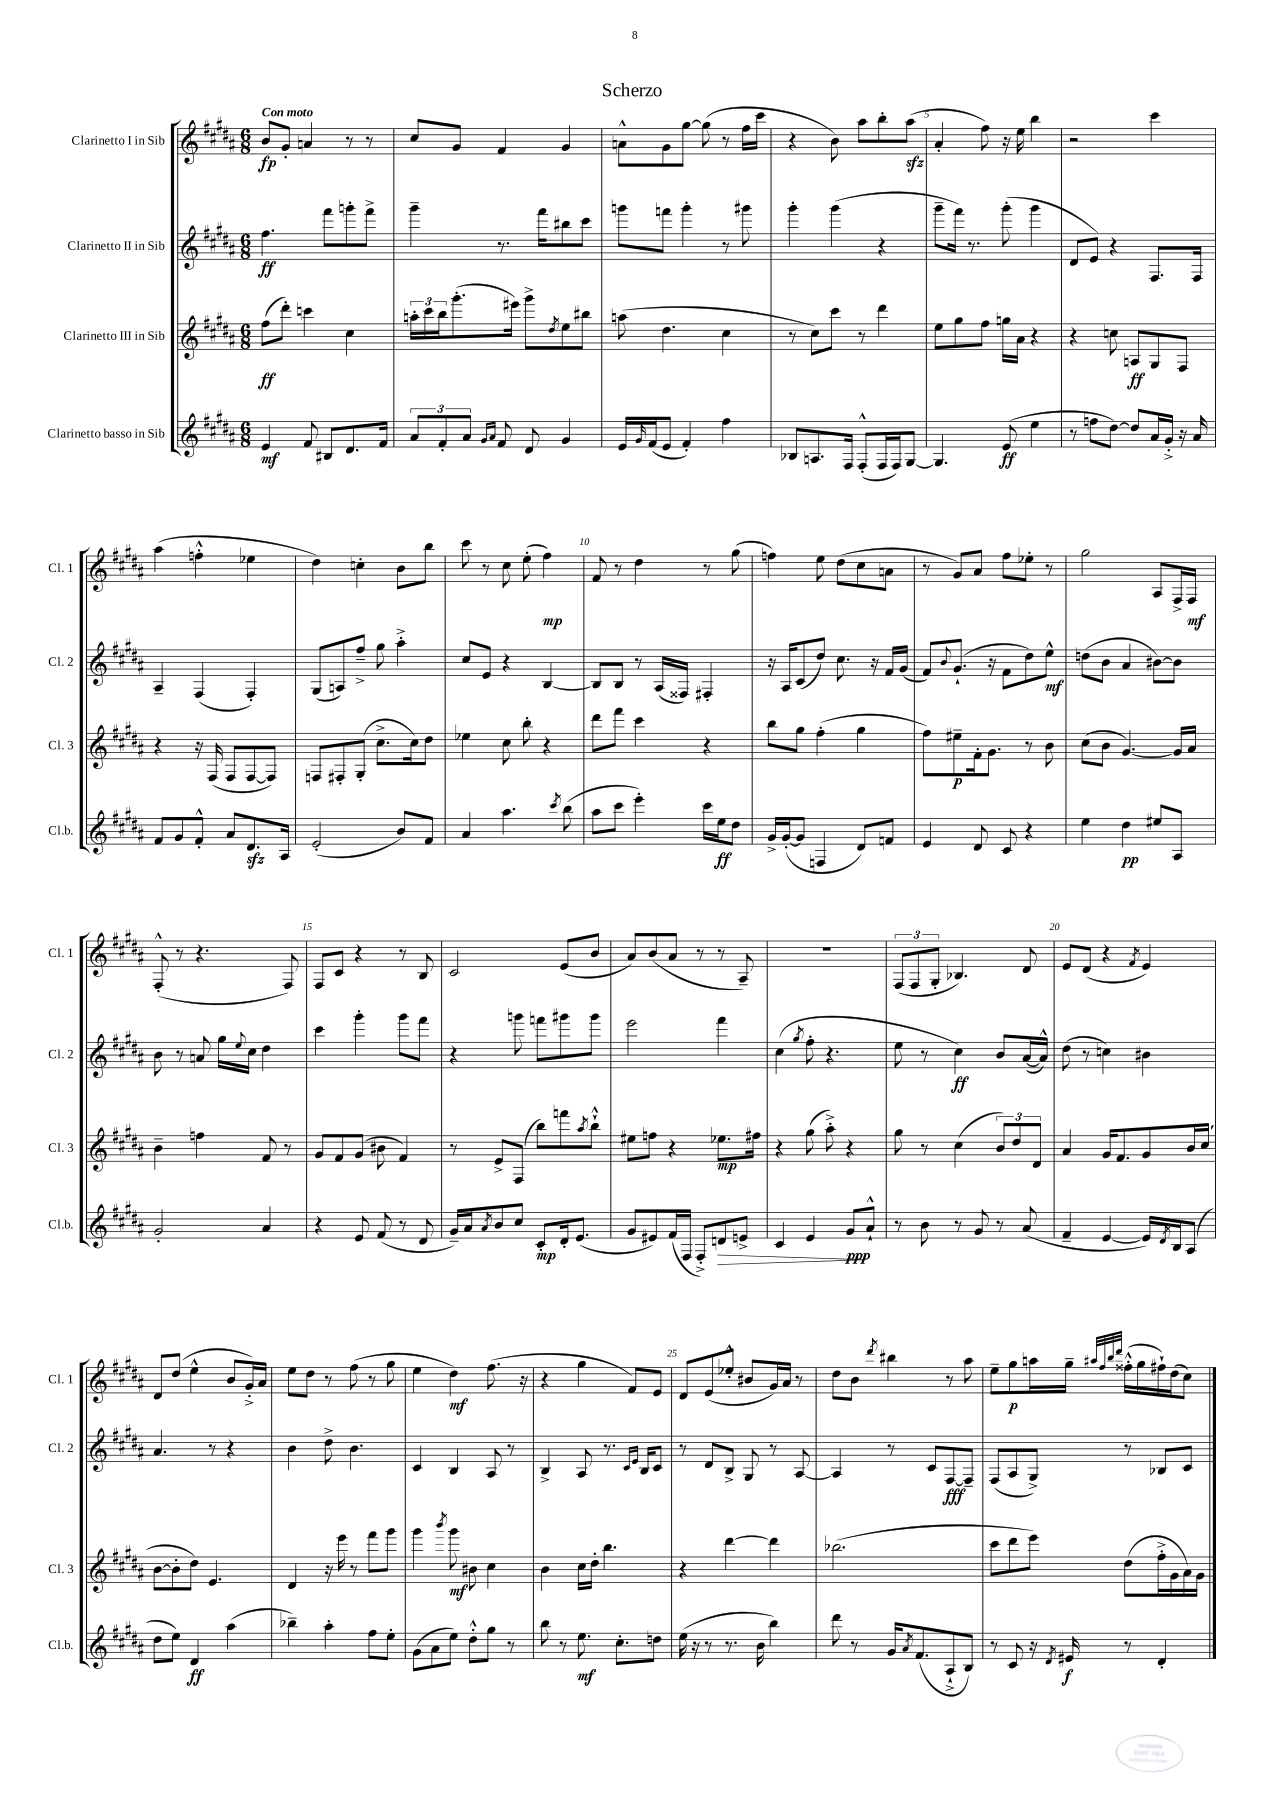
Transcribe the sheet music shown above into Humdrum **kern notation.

**kern	**dynam	**kern	**dynam	**kern	**dynam	**kern	**dynam
*part4	*part4	*part3	*part3	*part2	*part2	*part1	*part1
*staff4	*staff4	*staff3	*staff3	*staff2	*staff2	*staff1	*staff1
*I"Clarinetto basso in Sib	*	*I"Clarinetto III in Sib	*	*I"Clarinetto II in Sib	*	*I"Clarinetto I in Sib	*
*I'Cl.b.	*	*I'Cl. 3	*	*I'Cl. 2	*	*I'Cl. 1	*
*clefG2	*	*clefG2	*	*clefG2	*	*clefG2	*
*k[f#c#g#d#a#]	*	*k[f#c#g#d#a#]	*	*k[f#c#g#d#a#]	*	*k[f#c#g#d#a#]	*
*M6/8	*	*M6/8	*	*M6/8	*	*M6/8	*
=1	=1	=1	=1	=1	=1	=1	=1
!	!	!	!	!	!	!LO:TX:a:B:t=Con moto	!
4e/	mf	(8ff#\L	ff	4.ff#\	ff	8b/L	fp
.	.	8ddd#'\J)	.	.	.	8g#'/J	.
8f#/	.	4cccn\	.	.	.	4an/	.
8B#X/L	.	.	.	8fff#\L	.	.	.
8.d#/	.	4cc#\	.	8gggn'\	.	8r	.
.	.	.	.	8fff#^\J	.	8r	.
16f#/Jk	.	.	.	.	.	.	.
=2	=2	=2	=2	=2	=2	=2	=2
12a#/L	.	24aan'\LL	.	4ggg#~\	.	8cc#/L	.
.	.	24ccc#\	.	.	.	.	.
12f#'/	.	24bb\J	.	.	.	.	.
.	.	(8.ggg#'\	.	.	.	8g#/J	.
12a#/J	.	.	.	.	.	.	.
16qqg#/LL	.	.	.	.	.	.	.
16qqa#/JJ	.	.	.	.	.	.	.
8f#/	.	.	.	8.r	.	4f#/	.
.	.	16eee#X\Jk)	.	.	.	.	.
8d#/	.	8ggg#^\L	.	.	.	.	.
.	.	.	.	16fff#\KL	.	.	.
.	.	8qdd#/	.	.	.	.	.
4g#/	.	8ee\	.	8bb#X\	.	4g#/	.
.	.	8bb#X\J	.	8ccc#\J	.	.	.
=3	=3	=3	=3	=3	=3	=3	=3
16e/LL	.	(8aan\	.	8gggn\L	.	8an^^\L	.
16qqg#/	.	.	.	.	.	.	.
(16f#/J	.	.	.	.	.	.	.
8e/J	.	4.dd#\	.	8fffn\J	.	8g#\	.
4f#'/)	.	.	.	4ggg'\	.	[8gg#\J	.
.	.	.	.	.	.	(8gg#\]	.
4ff#\	.	4cc#\	.	8r	.	8r	.
.	.	.	.	8ggg#X\	.	16ff#\LL	.
.	.	.	.	.	.	16ccc#\JJ	.
=4	=4	=4	=4	=4	=4	=4	=4
8B-X/L	.	8r	.	4ggg#'\	.	4r	.
8.An/	.	8cc#\L)	.	.	.	.	.
.	.	8ccc#\J	.	(4ggg#\	.	8b\)	.
16F#/Jk	.	.	.	.	.	.	.
(8F#'^^/L	.	8r	.	.	.	8aa#\L	.
16F#/L	.	4ddd#\	.	4r	.	8bb'\	.
16F#/J)	.	.	.	.	.	.	.
[8G#/J	.	.	.	.	.	(8aa#zz\J	.
=5	=5	=5	=5	=5	=5	=5	=5
4.G#/]	.	8ee\L	.	8ggg#~\L	.	4a#'/	.
.	.	8gg#\	.	16fff#\Jk)	.	.	.
.	.	.	.	8.r	.	.	.
.	.	8ff#\J	.	.	.	8ff#\)	.
(8e/	ff	16ggn\LL	.	(8ggg#'\	.	16r	.
.	.	16a#\JJ	.	.	.	16ee\	.
4ee\	.	4r	.	4ggg#\	.	4bb\	.
=6	=6	=6	=6	=6	=6	=6	=6
8r	.	4r	.	8d#/L	.	2r	.
8ffn\L	.	.	.	8e/J)	.	.	.
[8dd#\J)	.	8ccn\	.	4r	.	.	.
8dd#/L]	.	8An/L	ff	.	.	.	.
16a#/L	.	8G#/	.	8.F#/L	.	4ccc#\	.
16g#'^/JJ	.	.	.	.	.	.	.
16r	.	8F#/J	.	.	.	.	.
16a#/	.	.	.	16F#/Jk	.	.	.
!!LO:LB:g=z
=7	=7	=7	=7	=7	=7	=7	=7
8f#/L	.	4r	.	4A#~/	.	(4aa#\	.
8g#/	.	.	.	.	.	.	.
8f#'^^/J	.	16r	.	(4F#/	.	4ffn'^^\	.
.	.	(16F#/	.	.	.	.	.
8a#/L	.	8F#/L	.	.	.	.	.
8.d#zz/	.	[8F#/	.	4F#'/)	.	4ee-X\	.
.	.	8F#/J])	.	.	.	.	.
16A#/Jk	.	.	.	.	.	.	.
=8	=8	=8	=8	=8	=8	=8	=8
(2e'/	.	8Fn/L	.	(8G#/L	.	4dd#\)	.
.	.	8F#X'/	.	8An/)	.	.	.
.	.	(8G#'/J	.	8ff#~^/J	.	4ccn'\	.
.	.	8.cc#^\L	.	8gg#\	.	.	.
8b/L)	.	.	.	4aa#'^\	.	8b\L	.
.	.	16cc#\k)	.	.	.	.	.
8f#/J	.	8dd#\J	.	.	.	8bb\J	.
=9	=9	=9	=9	=9	=9	=9	=9
4a#/	.	4ee-X\	.	8cc#/L	.	8ccc#\	.
.	.	.	.	8e/J	.	8r	.
4.aa#\	.	8cc#\	.	4r	.	8cc#\	.
.	.	8bb'\	.	.	.	(8ee'\	.
.	.	4r	.	[4B/	.	4ff#\)	mp
8qccc#/	.	.	.	.	.	.	.
(8bb\	.	.	.	.	.	.	.
=10	=10	=10	=10	=10	=10	=10	=10
8aa#\L	.	8ddd#\L	.	8B/L]	.	8f#/	.
8ccc#\J	.	8fff#\J	.	8B/J	.	8r	.
4eee'\)	.	4ccc#\	.	8r	.	4dd#\	.
.	.	.	.	(16A#/LL	.	.	.
.	.	.	.	16F##X/JJ)	.	.	.
16ccc#\LL	.	4r	.	4F#X'/	.	8r	.
16ee\J	ff	.	.	.	.	.	.
8dd#\J	.	.	.	.	.	(8gg#\	.
=11	=11	=11	=11	=11	=11	=11	=11
16g#^/LL	.	8bb\L	.	16r	.	4ffn\)	.
([16g#'/J	.	.	.	16A#/KL	.	.	.
8g#/J]	.	8gg#\J	.	(8c#/	.	.	.
4Fn/	.	(4ff#'\	.	8dd#/J)	.	8ee\	.
.	.	.	.	8.cc#\	.	(8dd#\L	.
8d#/L)	.	4gg#\	.	.	.	8cc#\	.
.	.	.	.	16r	.	.	.
8fn/J	.	.	.	16f#/LL	.	8an\J	.
.	.	.	.	(16g#/JJ	.	.	.
=12	=12	=12	=12	=12	=12	=12	=12
4e/	.	8ff#\L)	.	8f#/L)	.	8r	.
.	.	.	.	8qqb/	.	.	.
.	.	8ee#X~\	p	(8.g#`/J	.	8g#/L)	.
8d#/	.	16f#'\k	.	.	.	8a#/J	.
.	.	8.g#\J	.	16r	.	.	.
8c#/	.	.	.	8f#\L	.	8ff#\L	.
4r	.	8r	.	8dd#\)	.	8ee-X'\J	.
.	.	8b\	.	8ee^^\J	mf	8r	.
=13	=13	=13	=13	=13	=13	=13	=13
4ee\	.	(8cc#\L	.	(8ddn\L	.	2gg#\	.
.	.	8b\J	.	8b\J	.	.	.
4dd#\	pp	[4.g#/)	.	4a#/	.	.	.
8ee#X/L	.	.	.	[8b#X\L)	.	8A#/L	.
8A#/J	.	16g#/LL]	.	8b#\J]	.	16F#^/L	.
.	.	16a#/JJ	.	.	.	16F#/JJ	mf
!!LO:LB:g=z
=14	=14	=14	=14	=14	=14	=14	=14
2g#'/	.	4b~\	.	8b\	.	(8F#'^^/	.
.	.	.	.	8r	.	8r	.
.	.	4ffn\	.	8an/	.	4.r	.
.	.	.	.	16gg#\LL	.	.	.
.	.	.	.	8qqee/	.	.	.
.	.	.	.	16cc#\JJ	.	.	.
4a#/	.	8f#/	.	4dd#\	.	.	.
.	.	8r	.	.	.	8F#/)	.
=15	=15	=15	=15	=15	=15	=15	=15
4r	.	8g#/L	.	4ccc#\	.	8F#/L	.
.	.	8f#/	.	.	.	8c#/J	.
8e/	.	(8g#/J	.	4ggg#'\	.	4r	.
(8f#/	.	8b#X\	.	.	.	.	.
8r	.	4f#/)	.	8ggg#\L	.	8r	.
8d#/	.	.	.	8fff#\J	.	8B/	.
=16	=16	=16	=16	=16	=16	=16	=16
16g#~/LL)	.	8r	.	4r	.	2c#/	.
16a#/J	.	.	.	.	.	.	.
8qa#/	.	.	.	.	.	.	.
8b/	.	8e^/L	.	.	.	.	.
8cc#/J	.	(8F#/J	.	8gggn\	.	.	.
8c#'/L	mp	8bb\L)	.	8fffn\L	.	.	.
16d#'/k	.	8fffn\	.	8ggg#X\	.	(8e/L	.
(8.e/J	.	.	.	.	.	.	.
.	.	8qaa#/	.	.	.	.	.
.	.	8bb`^^\J	.	8ggg#\J	.	8b/J	.
=17	=17	=17	=17	=17	=17	=17	=17
8g#/L	.	8ee#X\L	.	2eee\	.	8a#/L)	.
8e#X/)	.	8ffn\J	.	.	.	(8b/	.
(16f#/L	.	4r	.	.	.	8a#/J	.
16F#/JJ	.	.	.	.	.	.	.
8F#'^/L)	.	.	.	.	.	8r	.
!	!LO:HP:b	!	!	!	!	!	!
8dn/	>	8.ee-X\L	mp	4fff#\	.	8r	.
8en^/J	.	.	.	.	.	8A#~/)	.
.	.	16ff#X\Jk	.	.	.	.	.
=18	=18	=18	=18	=18	=18	=18	=18
4c#/	.	4r	.	(4cc#\	.	2.r	.
.	.	.	.	8qgg#/	.	.	.
4e/	.	(8gg#\	.	8ff#'\	.	.	.
.	.	8aa#'^\)	.	4.r	.	.	.
8g#/L	ppp	4r	.	.	.	.	.
8a#`^^/J	]	.	.	.	.	.	.
=19	=19	=19	=19	=19	=19	=19	=19
8r	.	8gg#\	.	8ee\	.	(12F#/L	.
.	.	.	.	.	.	12F#/	.
8b\	.	8r	.	8r	.	.	.
.	.	.	.	.	.	12G#'/J	.
8r	.	(4cc#\	.	4cc#\)	ff	4.B-X/)	.
8g#/	.	.	.	.	.	.	.
8r	.	12b/L)	.	8b/L	.	.	.
.	.	12dd#/	.	.	.	.	.
(8a#/	.	.	.	([16a#/L	.	8d#/	.
.	.	12d#/J	.	.	.	.	.
.	.	.	.	16a#^^/JJ])	.	.	.
=20	=20	=20	=20	=20	=20	=20	=20
4f#~/	.	4a#/	.	(8dd#\	.	8e/L	.
.	.	.	.	8r	.	(8d#/J	.
[4e/	.	16g#/KL	.	4ccn\)	.	4r	.
.	.	8.f#/	.	.	.	.	.
.	.	.	.	.	.	8qf#/	.
16e/LL])	.	8g#/	.	4b#X\	.	4e/)	.
8qd#/	.	.	.	.	.	.	.
16B/J	.	.	.	.	.	.	.
(8A#/J	.	16b/L	.	.	.	.	.
.	.	(16cc#/JJ	.	.	.	.	.
!!LO:LB:g=z
=21	=21	=21	=21	=21	=21	=21	=21
8dd#\L	.	[8b\L	.	4.a#/	.	8d#/L	.
8ee\J)	.	8b'\]	.	.	.	(8dd#/J	.
4d#/	ff	8dd#\J)	.	.	.	4ee^^\	.
.	.	4.e/	.	8r	.	.	.
(4aa#\	.	.	.	4r	.	8b/L	.
.	.	.	.	.	.	16g#'^/L)	.
.	.	.	.	.	.	16a#/JJ	.
=22	=22	=22	=22	=22	=22	=22	=22
4bb-X~\)	.	4d#/	.	4b\	.	8ee\L	.
.	.	.	.	.	.	8dd#\J	.
4aa#'\	.	16r	.	8dd#^\	.	8r	.
.	.	16eee\	.	.	.	.	.
.	.	8r	.	4.b\	.	(8ff#\	.
8ff#\L	.	8fff#\L	.	.	.	8r	.
8ee'\J	.	8ggg#\J	.	.	.	8gg#\	.
=23	=23	=23	=23	=23	=23	=23	=23
(8g#\L	.	4ggg#\	.	4c#/	.	4ee\	.
8a#\	.	.	.	.	.	.	.
.	.	8qbbb/	.	.	.	.	.
8ee\J)	.	8ggg#\	mf	4B/	.	4dd#\)	mf
8dd#'^^\L	.	8b#X\	.	.	.	.	.
8gg#\J	.	4cc#\	.	8A#/	.	(8.ff#\	.
8r	.	.	.	8r	.	.	.
.	.	.	.	.	.	16r	.
=24	=24	=24	=24	=24	=24	=24	=24
8bb\	.	4b\	.	4B^/	.	4r	.
8r	.	.	.	.	.	.	.
8.ee\	mf	16cc#\LL	.	8A#/	.	4gg#\	.
.	.	16dd#'\JJ	.	.	.	.	.
.	.	4.bb\	.	8.r	.	.	.
8.cc#'\L	.	.	.	.	.	.	.
.	.	.	.	.	.	8f#/L)	.
.	.	.	.	16qqc#/LL	.	.	.
.	.	.	.	16qqe/JJ	.	.	.
.	.	.	.	16B/KL	.	.	.
8ddn\J	.	.	.	8c#/J	.	8e/J	.
=25	=25	=25	=25	=25	=25	=25	=25
(16ee\	.	4r	.	8r	.	8d#/L	.
16r	.	.	.	.	.	.	.
8r	.	.	.	8d#/L	.	(8e/	.
8.r	.	[4ddd#\	.	8B^/J	.	8ee-X'^^/J	.
.	.	.	.	8G#/	.	8b#X/L	.
16b\	.	.	.	.	.	.	.
4bb\)	.	4ddd#\]	.	8r	.	16g#/L)	.
.	.	.	.	.	.	16a#/JJ	.
.	.	.	.	[8A#/	.	8r	.
=26	=26	=26	=26	=26	=26	=26	=26
8ddd#\	.	(2.bb-X\	.	4A#/]	.	8dd#\L	.
8r	.	.	.	.	.	8b\J	.
.	.	.	.	.	.	8qddd#/	.
16g#/KL	.	.	.	8r	.	4bb#X\	.
8qa#/	.	.	.	.	.	.	.
(8.f#/	.	.	.	.	.	.	.
.	.	.	.	8c#/L	.	.	.
8A#`^/	.	.	.	[8F#/	fff	8r	.
8B/J)	.	.	.	8F#~/J]	.	8aa#\	.
=27	=27	=27	=27	=27	=27	=27	=27
8r	.	8ccc#\L	.	(8F#/L	.	8ee~\L	.
8c#/	.	8ddd#\	.	8A#/	.	8gg#\	p
16r	.	8eee\J)	.	8G#^/J)	.	16aan\L	.
8qd#/	.	.	.	.	.	.	.
16e#X/	f	.	.	.	.	16gg#~\JJ	.
.	.	.	.	.	.	32qqaa#X/LLL	.
.	.	.	.	.	.	32qqff#/	.
.	.	.	.	.	.	32qqbb/	.
.	.	.	.	.	.	32qqddd#/JJJ	.
8r	.	(8dd#\L	.	8r	.	(16ff##X'^^\LL	.
.	.	.	.	.	.	16gg#\	.
4d#'/	.	16ff#'^\L	.	8B-X/L	.	16ff#X`\)	.
.	.	16g#\	.	.	.	(16dd#\J	.
.	.	16a#\)	.	8c#/J	.	8cc#\J)	.
.	.	16g#\JJ	.	.	.	.	.
==	==	==	==	==	==	==	==
*-	*-	*-	*-	*-	*-	*-	*-
